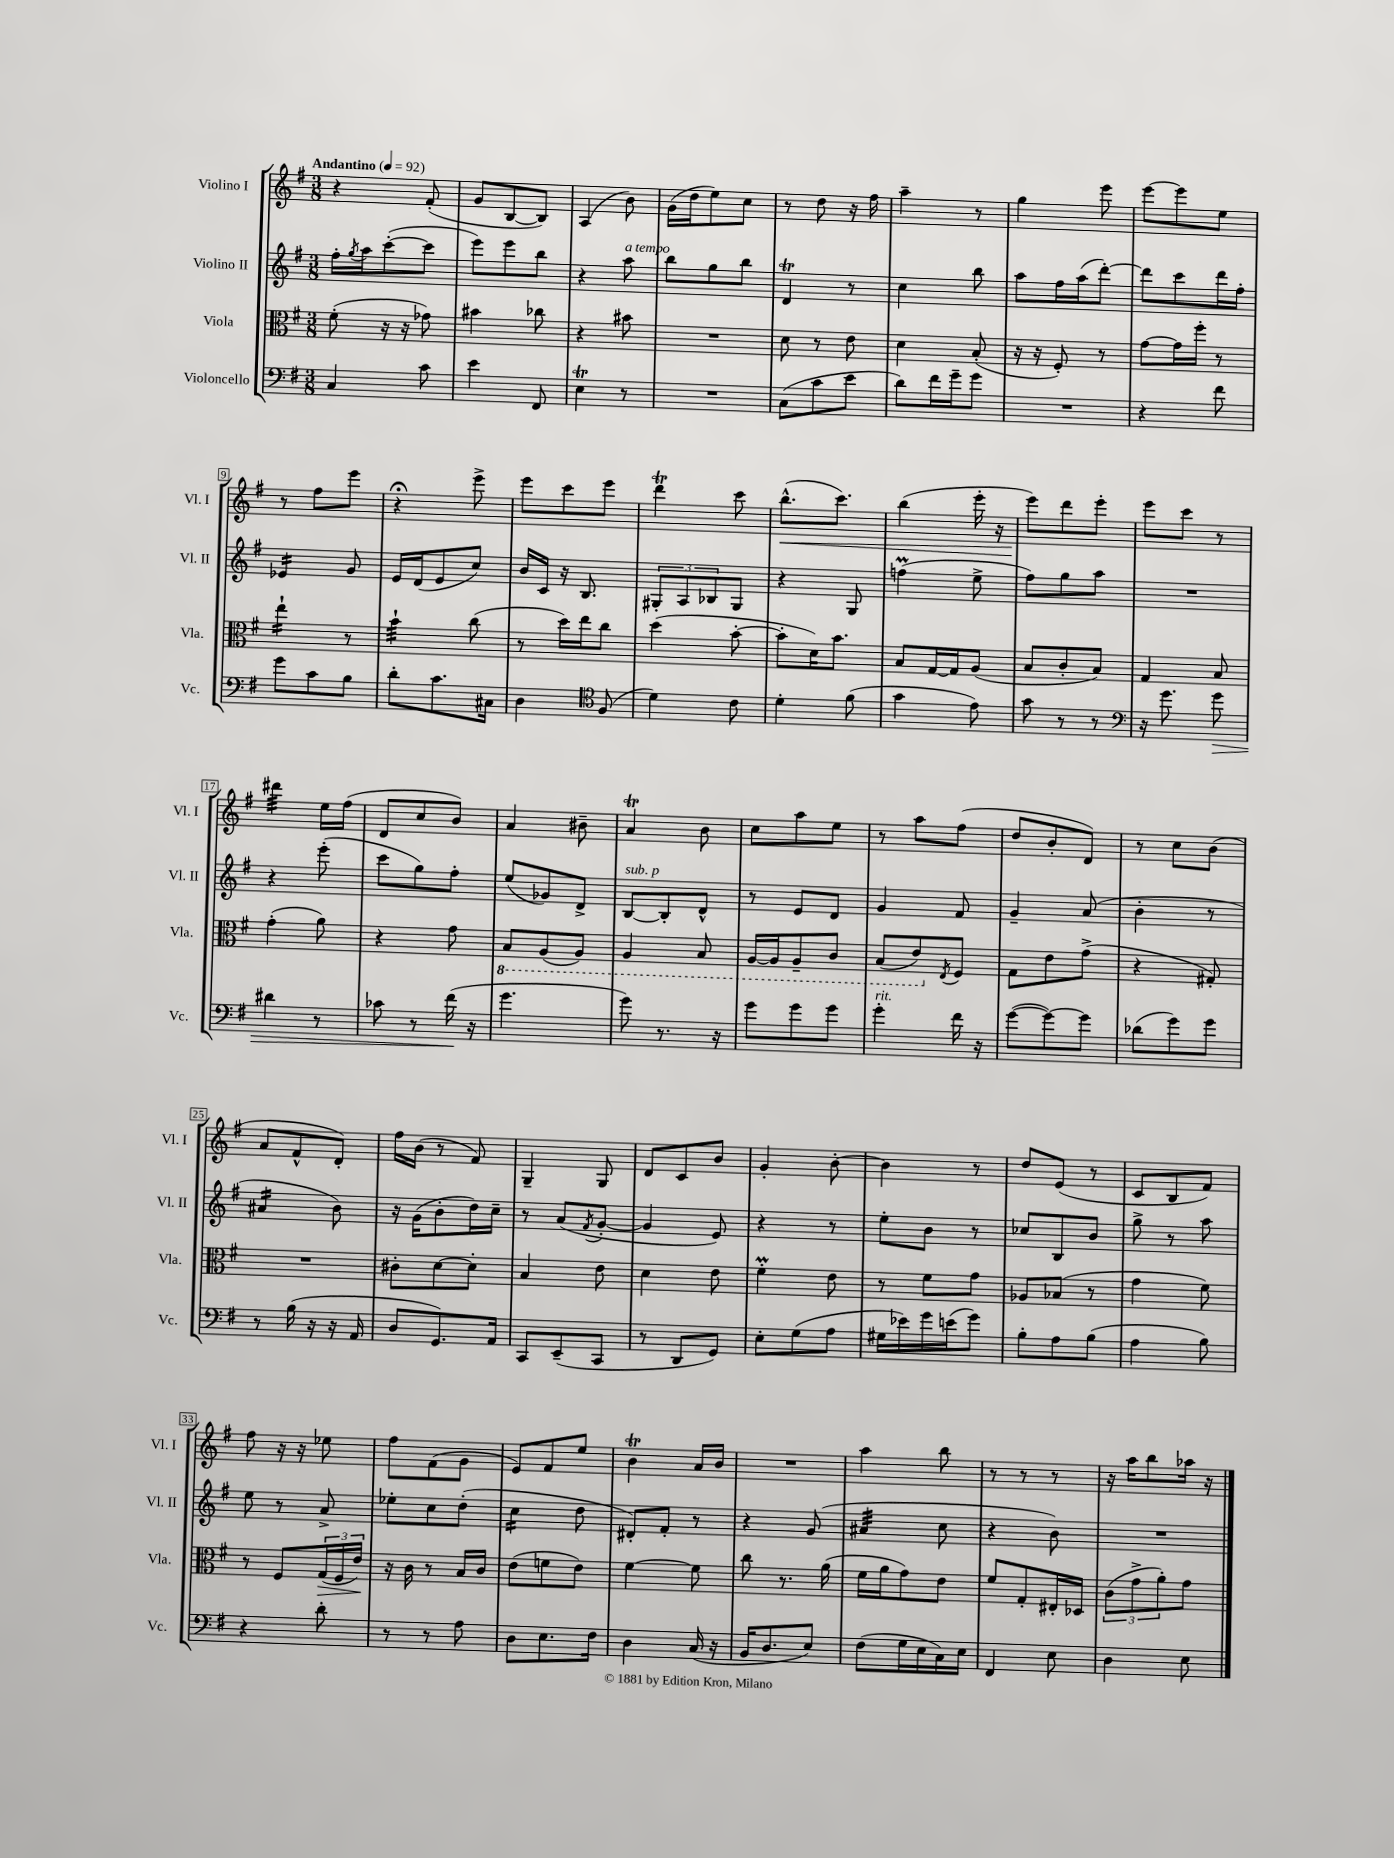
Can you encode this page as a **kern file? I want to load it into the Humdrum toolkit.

**kern	**kern	**kern	**kern
*staff4	*staff3	*staff2	*staff1
*clefF4	*clefC3	*clefG2	*clefG2
*k[f#]	*k[f#]	*k[f#]	*k[f#]
*M3/8	*M3/8	*M3/8	*M3/8
*MM92	*MM92	*MM92	*MM92
4C	(8f#'	16ff#'	4r
.	.	8qgg	.
.	.	16aa	.
.	16r	([8ccc'	.
.	16r	.	.
8c	8g-)	8ccc]	(8f#'
=	=	=	=
4e	4b#	8eee)	8g
.	.	8eee	[8B
8FF#	8cc-	8bb	8B])
=	=	=	=
4E	4r	4r	(4A
8r	8b#	8aa	8b)
=	=	=	=
4.r	4.r	8bb	(16g
.	.	.	16dd
.	.	8gg	8ee)
.	.	8bb	8cc
=	=	=	=
(8C	8d	4d	8r
8c	8r	.	8dd
8e	8e	8r	16r
.	.	.	16ff#
=	=	=	=
8d)	4d	4cc	4aa~
16f#	.	.	.
16g~	.	.	.
8g	(8B'	8bb	8r
=	=	=	=
4.r	16r	8aa	4gg
.	16r	.	.
.	8F#')	16ff#	.
.	.	(16aa	.
.	8r	[8ddd')	8eee
=	=	=	=
4r	[8g	8ddd]	[8eee
.	16g]	8ccc	8eee]
.	16ff#'	.	.
8f#	8r	16ddd	8ee
.	.	16ff#'	.
=	=	=	=
8g	4ee`	4e-	8r
8c	.	.	8ff#
8B	8r	8g	8eee
=	=	=	=
8d'	4b`	16e	4r;
.	.	(16d	.
8.c	.	8e	.
.	(8cc	8cc)	8eee^
16C#	.	.	.
=	=	=	=
4D	8r	16b	8eee
.	.	16c	.
.	16dd)	16r	8ccc
.	16ee	8.B	.
*clefC4	*	*	*
(8F#	8cc	.	8eee
=	=	=	=
4d)	(4dd	12G#'	4ddd
.	.	12A	.
.	.	12B-	.
8c	[8b'	8G#	8ccc
=	=	=	=
4d'	8b']	4r	(8.bb^^
.	16d)	.	.
.	8.b	.	8.ccc)
(8f#	.	8G	.
=	=	=	=
4g	8B	(4ff	(4bb
.	[16G	.	.
.	16G]	.	.
8e)	(8A	8ee^	16eee'
.	.	.	16r
=	=	=	=
8g	8B	8ff#)	8eee)
8r	8c'	8gg	8ddd
8r	8B)	8aa	8eee'
=	=	=	=
*clefF4	*	*	*
16r	4G	4.r	8eee
8.g	.	.	.
.	.	.	8ccc
8g	8B	.	8r
=	=	=	=
4d#	(4g'	4r	4ddd#
8r	8a)	(8eee'	16ee
.	.	.	(16ff#
=	=	=	=
8c-	4r	8ccc	8d
8r	.	8gg)	8cc
(16f#	8g	8ff#'	8b)
16r	.	.	.
=	=	=	=
4.g	8BB	(8ee	4a
.	(8AA	8g-)	.
.	8AA)	8d^	8b#~
=	=	=	=
8g)	4AA	[8B	4a
8.r	.	8B']	.
.	8BB	8d^^	8b
16r	.	.	.
=	=	=	=
8g	[16AA	8r	8cc
.	16AA]	.	.
8g	8AA~	8e	8aa
8g	8C	8d	8ee
=	=	=	=
4g'	(8BB	4g	8r
.	8E)	.	8aa
.	8qE	.	.
16f#	8F#	8f#	(8ff#
16r	.	.	.
=	=	=	=
([8g	8G	4g~	8dd
8g_)	8e	.	8b'
8g]	(8g^	(8a	8d)
=	=	=	=
(8d-	4r	4b'	8r
8g)	.	.	8cc
8g	8G#')	8r	(8b
=	=	=	=
8r	4.r	4a#	8a
(16B	.	.	8f#^^
16r	.	.	.
16r	.	8b)	8d')
16AA	.	.	.
=	=	=	=
8D	8c#'	16r	16ff#
.	.	(16g	(16b
8.GG)	[8d	8b'	8r
.	8d']	16dd)	8f#)
16AA	.	16cc~	.
=	=	=	=
8CC	4B	8r	4G~
(8EE~	.	(8a	.
.	.	8qf#	.
8CC	8e	[8g'	8G
=	=	=	=
8r	4d	4g]	8d
8DD	.	.	8c
8GG)	8e	8e)	8b
=	=	=	=
8E'	4f#'	4r	4g'
(8G	.	.	.
8A	8e	8r	[8b'
=	=	=	=
16G#	8r	8ee'	4b]
16e-)	.	.	.
16g	8f#	8b	.
(16e	.	.	.
8g)	8g	8r	8r
=	=	=	=
8B'	8A-	8cc-	8dd
8A	(8B-	8B	(8e
(8B	8r	8b	8r
=	=	=	=
4A	4g	8gg^	8c
.	.	8r	8B
8B)	8f#)	8aa	8f#)
=	=	=	=
4r	8r	8ee	8ff#
.	8F#	8r	16r
.	.	.	16r
8d'	(24G	8a^	8ee-
.	24F#	.	.
.	24e)	.	.
=	=	=	=
8r	16r	8ee-'	8ff#
.	16c	.	.
8r	8r	8cc	(8f#
8A	16B	(8dd'	8g
.	16c	.	.
=	=	=	=
8D	(8e	4cc	8e)
8.E	8f	.	8f#
.	8e)	8dd	8ee
16F#	.	.	.
=	=	=	=
4D	[4f#	8d#')	4b
.	.	8f#'	.
(16C	8f#]	8r	16a
16r	.	.	16b
=	=	=	=
16BB	8cc	4r	4.r
8.D	.	.	.
.	8.r	.	.
8E)	.	(8g	.
.	(16a	.	.
=	=	=	=
(8F#	16f#	4a#	4aa
.	16a	.	.
16G	8g)	.	.
16E	.	.	.
16C)	8e	8cc	8bb
16E	.	.	.
=	=	=	=
4FF#	8f#	4r	8r
.	8G'	.	8r
8E	16E#'	8b)	8r
.	16D-	.	.
=	=	=	=
4D	(12c	4.r	16r
.	.	.	16aa
.	12g^	.	.
.	.	.	8bb
.	12a')	.	.
8E	8g	.	16aa-
.	.	.	16r
==	==	==	==
*-	*-	*-	*-
